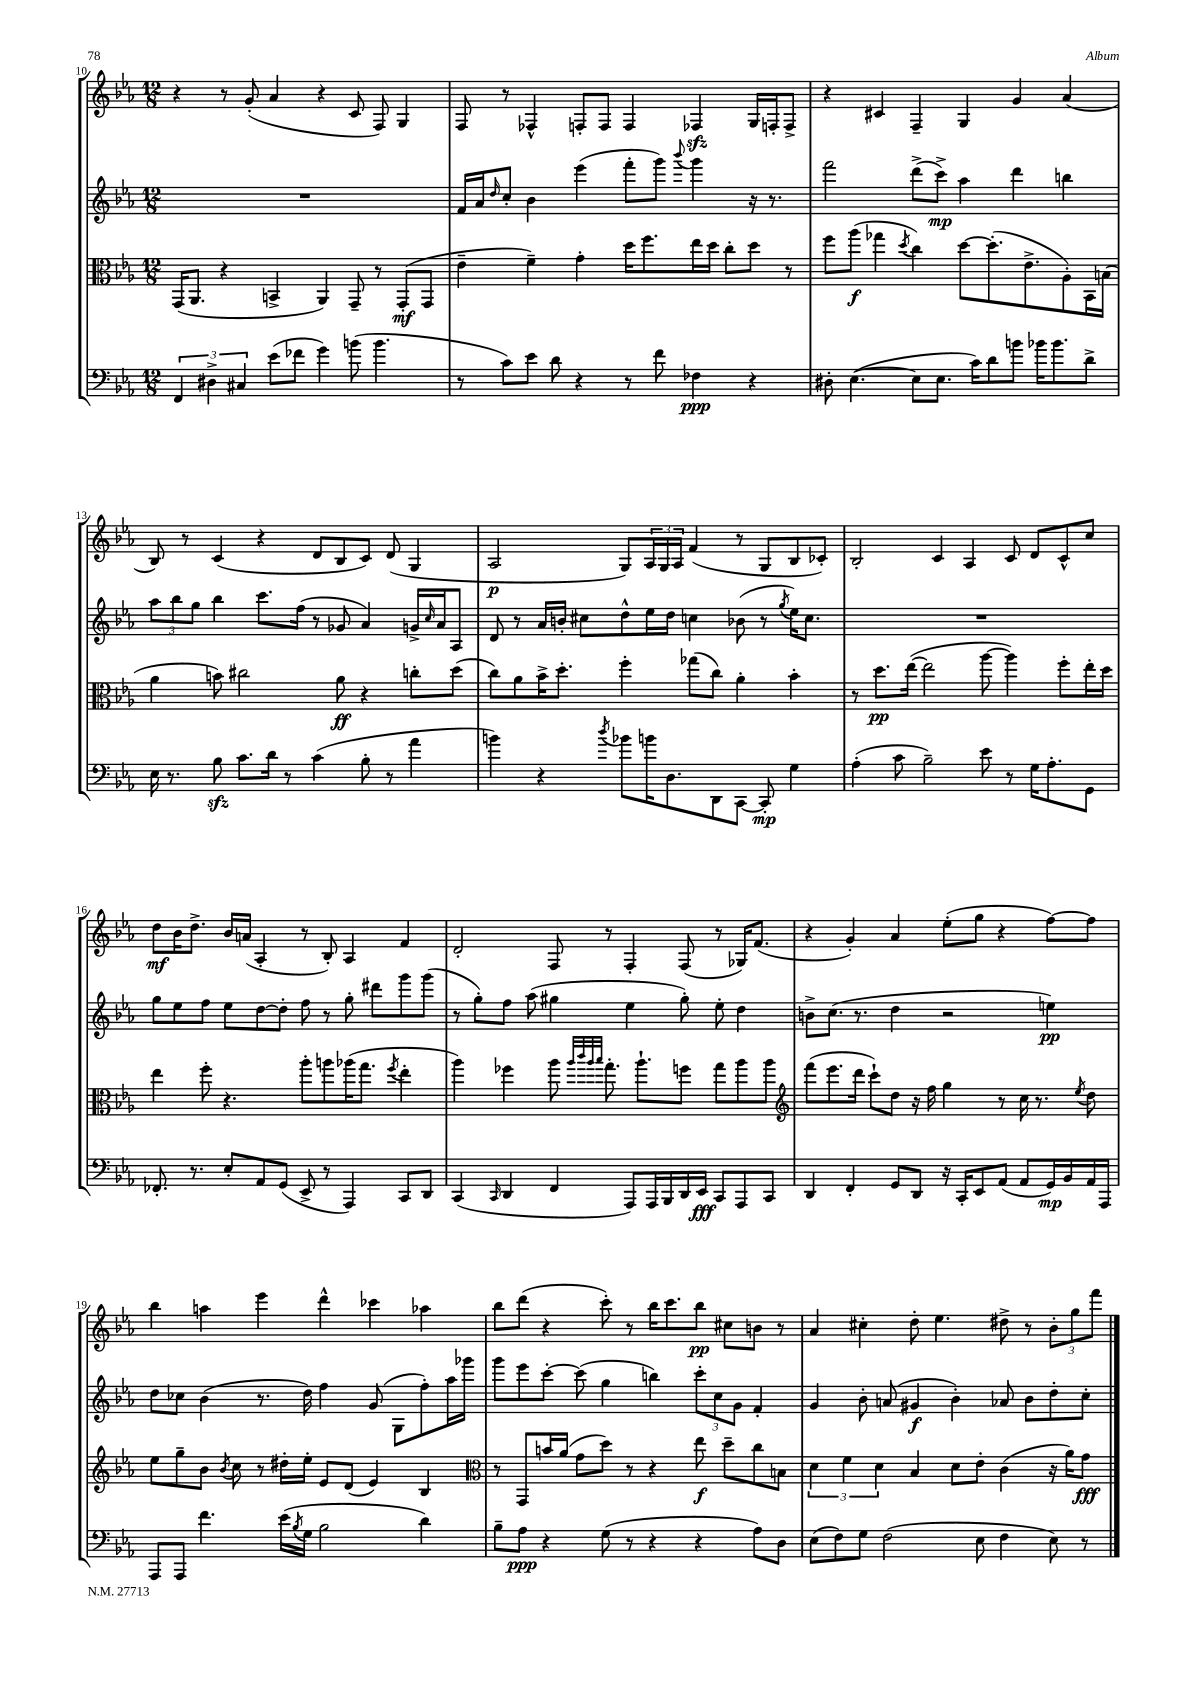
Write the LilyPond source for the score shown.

<<
\new StaffGroup <<
\new Staff = "s0" {
    \clef treble \key ees \major \numericTimeSignature \time 12/8
    r4 r8 g'8-.( aes'4 r4 c'8 f8) g4 |
    f8 r8 fes4-^ f8-. f8 f4 fes4\sfz g16 f16-. f8-> |
    r4 cis'4 f4-- g4 g'4 aes'4( |
    bes8) r8 c'4( r4 d'8 bes8 c'8) d'8( g4 |
    aes2\p g8) \tuplet 3/2 { aes16 g16 aes16 } f'4( r8 g8 bes8 ces'8-.) |
    bes2-. c'4 aes4 c'8 d'8 c'8-^ c''8 |
    d''8\mf bes'16 d''8.-> bes'16 a'16( aes4-. r8 bes8-.) aes4 f'4 |
    d'2-. f8 r8 f4-. f8( r8 ges16) f'8.( |
    r4 g'4-.) aes'4 ees''8-.( g''8 r4 f''8~) f''8 |
    bes''4 a''4 ees'''4 d'''4-^ ces'''4 aes''4 |
    bes''8 d'''8( r4 c'''8-.) r8 bes''16 c'''8. bes''8\pp cis''8 b'8 r8 |
    aes'4 cis''4-. d''8-. ees''4. dis''8-> r8 \tuplet 3/2 { bes'8-. g''8 f'''8 } \bar "|." |
}
\new Staff = "s1" {
    \clef treble \key ees \major \numericTimeSignature \time 12/8
    R1. |
    f'16 aes'16 \grace { d''16 } c''8-. bes'4 ees'''4( f'''8-. g'''8) \appoggiatura { bes'''8 } g'''4 r16 r8. |
    f'''2 d'''8->( c'''8->\mp) aes''4 d'''4 b''4 |
    \tuplet 3/2 { aes''8 bes''8 g''8 } bes''4 c'''8. f''16( r8 ges'8 aes'4) g'16-> \grace { c''16 } aes'16 aes8 |
    d'8 r8 aes'16 b'16-. cis''8 d''8-^ ees''16 d''16 c''4 bes'8( r8 \acciaccatura { g''8 } ees''16) c''8. |
    R1. |
    g''8 ees''8 f''8 ees''8 d''8~ d''8-. f''8 r8 g''8-. dis'''8 g'''8 g'''8( |
    r8 g''8-.) f''8 aes''8( gis''4 ees''4 gis''8-.) ees''8-. d''4 |
    b'8-> c''8.( r8. d''4 r2 e''4\pp) |
    d''8 ces''8 bes'4( r8. d''16) f''4 g'8( g8 f''8-.) aes''16 ges'''16 |
    g'''8 ees'''8 c'''8~-. c'''8( g''4 b''4) \tuplet 3/2 { c'''8-. c''8 g'8 } f'4-. |
    g'4 bes'8-. a'8( gis'4\f bes'4-.) aes'8 bes'8 d''8-. c''8-. \bar "|." |
}
\new Staff = "s2" {
    \clef alto \key ees \major \numericTimeSignature \time 12/8
    g,16( aes,8. r4 b,4-> aes,4) g,8-- r8 g,8-.\mf( g,8 |
    ees'4-- f'4--) g'4-. d''16 f''8. ees''16 d''16 c''8-. d''8 r8 |
    f''8 aes''8\f( ges''4 \acciaccatura { d''8 } c''4) d''8~ d''8.-.( ees'8.-> aes8-.) bes,16 b16( |
    aes'4 b'8) cis''2 aes'8\ff r4 c''8-. d''8( |
    c''8) aes'8 bes'16-> d''8.-. f''4-. ges''8( c''8) aes'4-. bes'4-. |
    r8 d''8.\pp ees''16~( ees''2 aes''8~ aes''4) f''8-. ees''16-. d''16 |
    ees''4 f''8-. r4. aes''8-. a''8 aes''16( g''8. \acciaccatura { f''8 } ees''4-. |
    aes''4) fes''4 aes''8 \grace { aes''32 c'''32 aes''32 bes''32 } g''8.-. aes''8.-! f''8 g''8 aes''8 aes''8 |
    \clef treble f'''8( ees'''8. d'''16 c'''8-!) d''8 r16 f''16 g''4 r8 c''16 r8. \acciaccatura { ees''8 } d''8 |
    ees''8 g''8-- bes'8 \acciaccatura { bes'8 } c''8 r8 dis''16-. ees''16-. ees'8 d'8( ees'4) bes4 |
    \clef alto r8 g,8 b'16 aes'16( g'8 d''8) r8 r4 ees''8\f d''8-- c''8 b8 |
    \tuplet 3/2 { d'4 f'4 d'4 } bes4 d'8 ees'8-. c'4( r16 aes'16) g'8\fff \bar "|." |
}
\new Staff = "s3" {
    \clef bass \key ees \major \numericTimeSignature \time 12/8
    \tuplet 3/2 { f,4 dis4-> cis4 } ees'8( fes'8 g'4) b'8( b'4. |
    r8 c'8) ees'8 d'8 r4 r8 f'8 fes4\ppp r4 |
    dis8-. ees4.~( ees8 ees8. c'16) d'8 b'8 bes'16 bes'8. d'8-> |
    ees16 r8. bes8\sfz c'8. d'16 r8 c'4( bes8-. r8 aes'4 |
    b'4) r4 \acciaccatura { d''8 } bes'8 b'16 d8. d,8 c,8~ c,8-.\mp g4 |
    aes4-.( c'8 bes2--) ees'8 r8 g16 aes8.-. g,8 |
    fes,8.-. r8. ees8-. aes,8 g,8( ees,8-> r8 aes,,4) c,8 d,8 |
    c,4( \grace { c,16 } d,4 f,4 aes,,8) aes,,16 bes,,16 d,16 ees,16\fff c,8 aes,,8 c,8 |
    d,4 f,4-. g,8 d,8 r16 c,16-. ees,8 aes,8( aes,8 g,16\mp) bes,16 aes,16 aes,,16 |
    aes,,8 aes,,8 f'4. ees'16( \acciaccatura { bes8 } g16 bes2 d'4) |
    bes8-- aes8\ppp r4 g8( r8 r4 r4 aes8) d8 |
    ees8( f8) g8 f2( ees8 f4 ees8) r8 \bar "|." |
}
>>
>>
\layout { \context { \Score currentBarNumber = #10 } }
